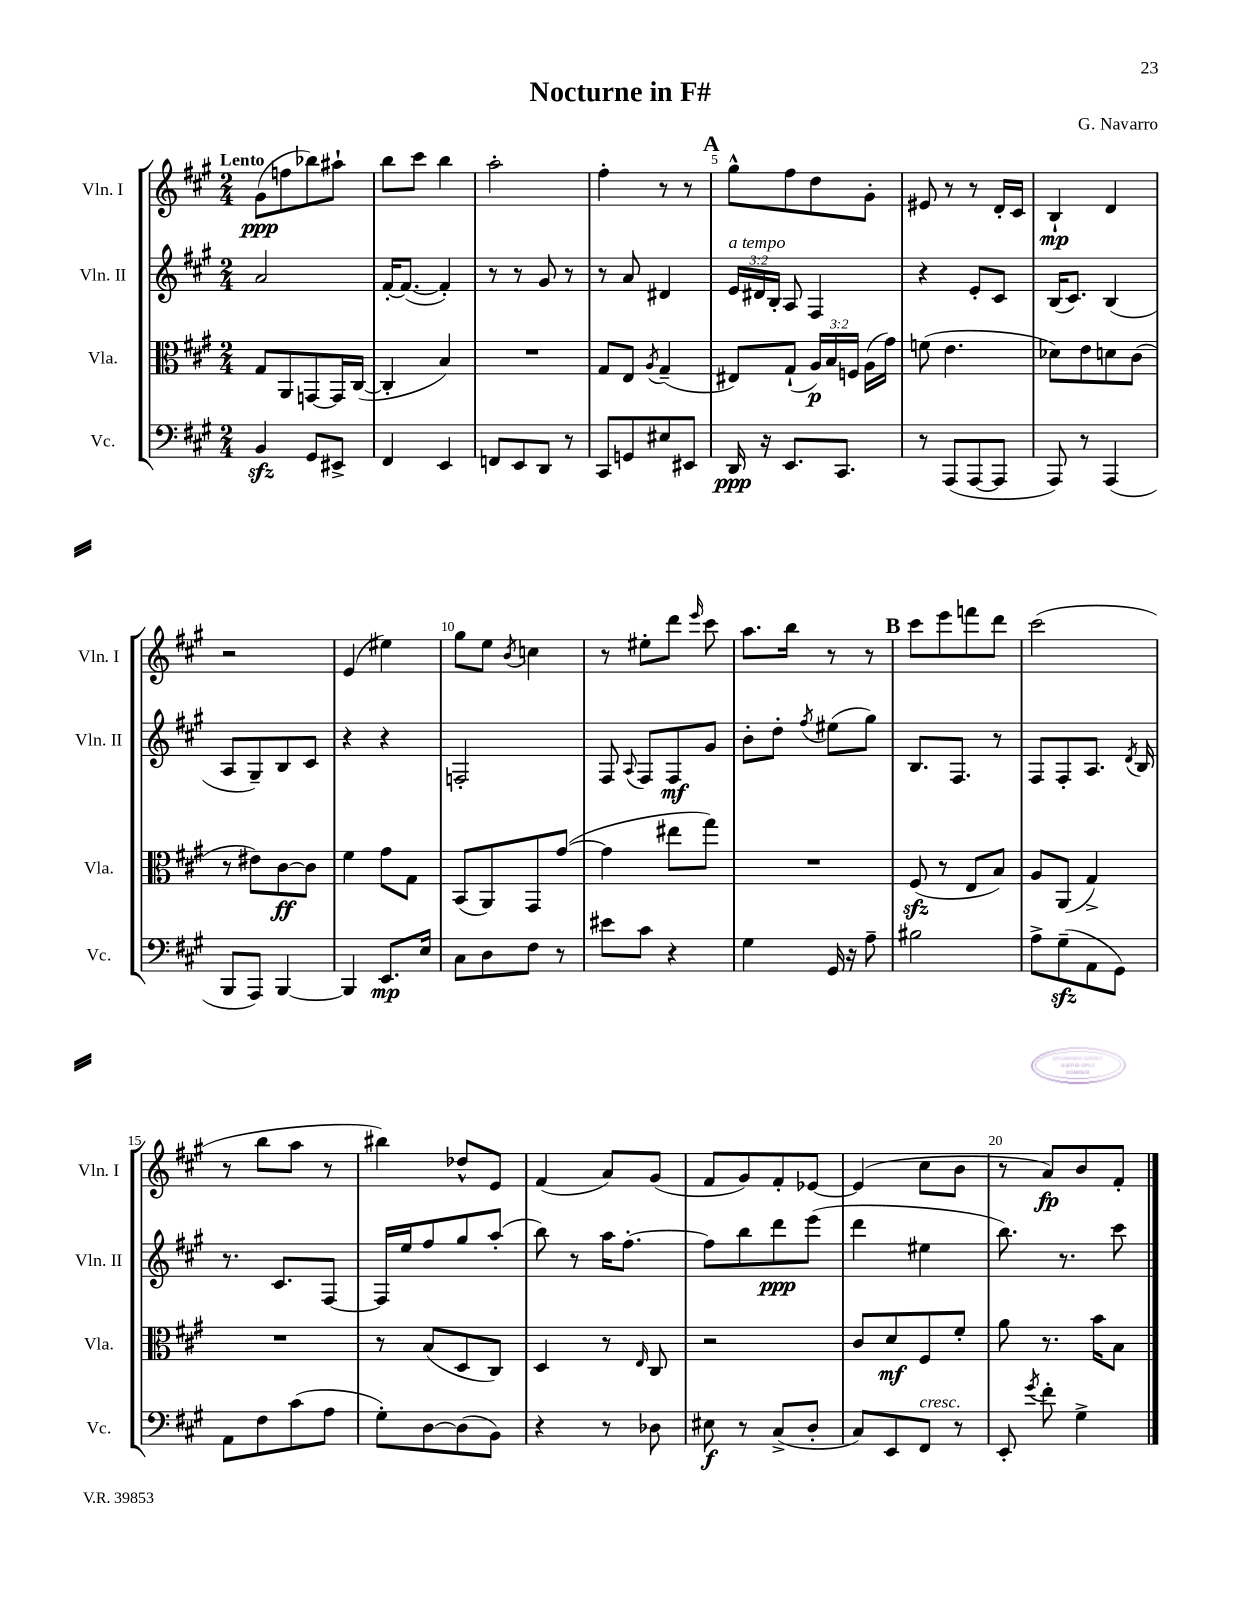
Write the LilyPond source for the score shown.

\header { title = "Nocturne in F#" composer = "G. Navarro" }
<<
\new StaffGroup <<
\new Staff = "s0" \with { instrumentName = "Vln. I" shortInstrumentName = "Vln. I" } {
    \clef treble \key a \major \numericTimeSignature \time 2/4 \tempo "Lento"
    \autoBeamOff gis'8[\ppp( f''8 bes''8) ais''8]-! |
    b''8[ cis'''8] b''4 |
    a''2-. |
    fis''4-. r8 r8 |
    \mark \markup { \bold "A" } gis''8[-^ fis''8 d''8 gis'8]-. |
    eis'8 r8 r8 d'16[-. cis'16] |
    b4-!\mp d'4 |
    r2 |
    e'4( eis''4) |
    gis''8[ e''8] \acciaccatura { b'8 } c''4 |
    r8 eis''8[-. d'''8] \grace { e'''16 } cis'''8 |
    a''8.[ b''16] r8 r8 |
    \mark \markup { \bold "B" } cis'''8[ e'''8 f'''8 d'''8] |
    cis'''2( |
    r8 b''8[ a''8] r8 |
    bis''4) des''8[-^ e'8] |
    fis'4( a'8[) gis'8]( |
    fis'8[ gis'8) fis'8-. ees'8]~ |
    ees'4( cis''8[ b'8] |
    r8 a'8[\fp) b'8 fis'8]-. \bar "|." |
}
\new Staff = "s1" \with { instrumentName = "Vln. II" shortInstrumentName = "Vln. II" } {
    \clef treble \key a \major \numericTimeSignature \time 2/4 \override Staff.TupletNumber.text = #tuplet-number::calc-fraction-text
    \autoBeamOff a'2 |
    fis'16[~-. fis'8.]~( fis'4-.) |
    r8 r8 gis'8 r8 |
    r8 a'8 dis'4 |
    \mark \markup { \bold "A" } \tuplet 3/2 { e'16[^\markup { \italic "a tempo" } dis'16 b16]-. } a8 fis4 |
    r4 e'8[-. cis'8] |
    b16[( cis'8.]) b4( |
    a8[ gis8--) b8 cis'8] |
    r4 r4 |
    f2-. |
    fis8 \appoggiatura { a8 } fis8[ fis8\mf gis'8] |
    b'8[-. d''8]-. \acciaccatura { fis''8 } eis''8[( gis''8]) |
    \mark \markup { \bold "B" } b8.[ fis8.] r8 |
    fis8[ fis8-. a8.] \acciaccatura { d'8 } b16 |
    r8. cis'8.[ fis8]~ |
    fis16[ e''16 fis''8 gis''8 a''8]-.( |
    b''8) r8 a''16[ fis''8.]~-. |
    fis''8[ b''8 d'''8\ppp e'''8]( |
    d'''4 eis''4 |
    b''8.) r8. cis'''8 \bar "|." |
}
\new Staff = "s2" \with { instrumentName = "Vla." shortInstrumentName = "Vla." } {
    \clef alto \key a \major \numericTimeSignature \time 2/4 \override Staff.TupletNumber.text = #tuplet-number::calc-fraction-text
    \autoBeamOff gis8[ a,8 g,8~ g,16 cis16]~( |
    cis4-. b4) |
    R2 |
    gis8[ e8] \acciaccatura { a8 } gis4--( |
    \mark \markup { \bold "A" } eis8[) gis8]-!( \tuplet 3/2 { a16[\p) b16 f16] } a16[( gis'16]) |
    f'8( e'4. |
    des'8[) e'8 d'8 cis'8]( |
    r8 eis'8[) cis'8~\ff cis'8] |
    fis'4 gis'8[ gis8] |
    b,8[( a,8) gis,8 gis'8]~( |
    gis'4 eis''8[ gis''8]) |
    R2 |
    \mark \markup { \bold "B" } fis8\sfz( r8 e8[ b8]) |
    a8[ a,8]( gis4->) |
    R2 |
    r8 b8[( d8 cis8]) |
    d4 r8 \grace { e16 } cis8 |
    r2 |
    cis'8[ d'8\mf fis8 fis'8]-. |
    a'8 r8. b'16[ b8] \bar "|." |
}
\new Staff = "s3" \with { instrumentName = "Vc." shortInstrumentName = "Vc." } {
    \clef bass \key a \major \numericTimeSignature \time 2/4
    \autoBeamOff b,4\sfz gis,8[ eis,8]-> |
    fis,4 e,4 |
    f,8[ e,8 d,8] r8 |
    cis,8[ g,8 eis8 eis,8] |
    \mark \markup { \bold "A" } d,16\ppp r16 e,8.[ cis,8.] |
    r8 a,,8[( a,,8~ a,,8] |
    a,,8) r8 a,,4( |
    b,,8[ a,,8]) b,,4~ |
    b,,4 e,8.[\mp e16] |
    cis8[ d8 fis8] r8 |
    eis'8[ cis'8] r4 |
    gis4 gis,16 r16 a8-- |
    \mark \markup { \bold "B" } bis2 |
    a8[-> gis8--\sfz( a,8 gis,8]) |
    a,8[ fis8 cis'8( a8] |
    gis8[-.) d8~ d8( b,8]) |
    r4 r8 des8 |
    eis8\f r8 cis8[->( d8]-. |
    cis8[) e,8 fis,8]^\markup { \italic "cresc." } r8 |
    e,8-. \acciaccatura { gis'8 } fis'8-. gis4-> \bar "|." |
}
>>
>>
\layout { \context { \Score \override BarNumber.break-visibility = ##(#f #t #t) barNumberVisibility = #(every-nth-bar-number-visible 5) } }
